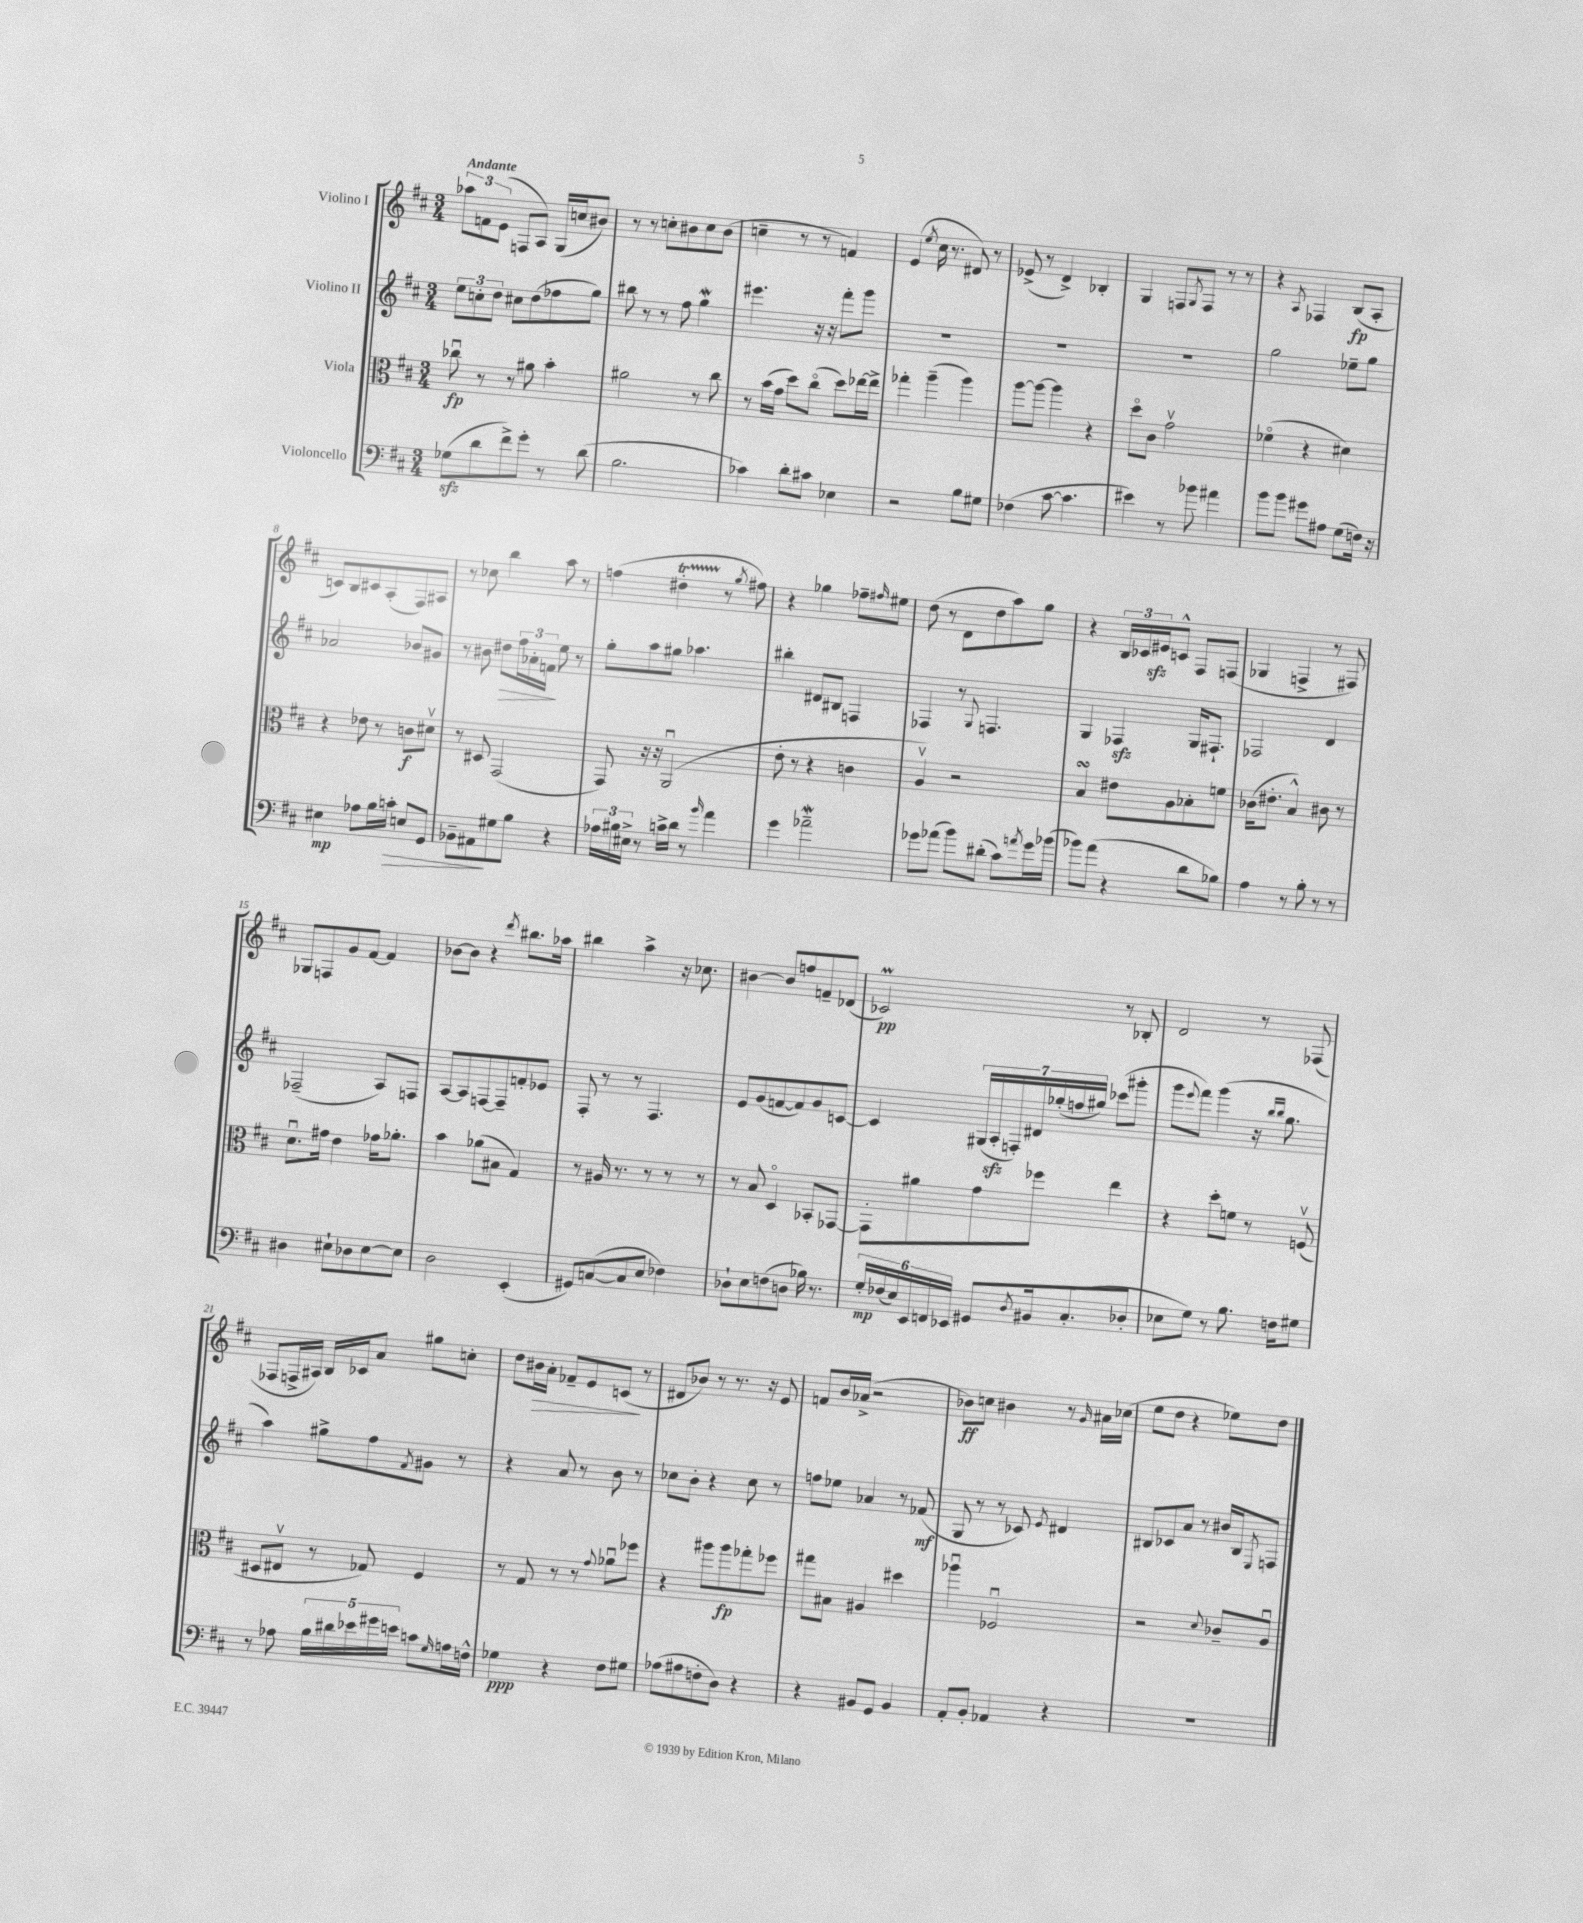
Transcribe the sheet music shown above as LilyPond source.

<<
\new StaffGroup <<
\new Staff = "s0" \with { instrumentName = "Violino I" } {
    \clef treble \key d \major \numericTimeSignature \time 3/4 \tempo "Andante"
    \tuplet 3/2 { aes''8 f'8 e'8( } f8 a8) g16( c''16 bis'8) |
    r8 r8 c''8-. bis'8 c''8 bis'8( |
    c''4-- r8 r8 f'4) |
    e'4( \acciaccatura { e''8 } cis''16 r8. dis'8) r8 |
    ees'8->( r8 d'4->) bes4-. |
    g4 f8 \acciaccatura { g8 } f8 r8 r8 |
    r4 \acciaccatura { a8 } fes4 b8\fp( a8-. |
    c'8) b8 cis'8 a8-.( fis8) ais8 |
    r8 ces''8 b''4 a''8 r8 |
    f''4( dis''4-.\startTrillSpan r8\stopTrillSpan \acciaccatura { g''8 } fis''8) |
    r4 ges''4 fes''8-- \grace { fis''16 } eis''8 |
    d''8( r8 d'8 d''8 a''8) g''8 |
    r4 \tuplet 3/2 { b16 ces'16 eis'16\sfz } c'8-^ fis8 f8( |
    ges4 f4-> r8 fis8) |
    ges8 f8 g'8 fis'8~ fis'4 |
    bes'8~ bes'8 r4 \acciaccatura { d'''8 } bis''8. aes''16 |
    bis''4 a''4-> r16 ces''8. |
    bis'4~ bis'8 f''8 f'8-- des'8( |
    ces'2\prall\pp) r8 bes8-. |
    d'2 r8 fes8( |
    fes8 f16-> ais16) b16 ces'16 a'8 gis''8 c''8-. |
    d''8 bis'16\> a'16-. fes'8-- e'8 c'8\!( r8 |
    dis'8 bes'8) r8 r8. r16 e'8 |
    f'8 b'16 aes'16->( r2 |
    bes'8\ff) c''8 bis'4 r8 \grace { g'16 } ais'16 ces''16( |
    e''8 d''8 r4 ees''8) d''8 \bar "|." |
}
\new Staff = "s1" \with { instrumentName = "Violino II" } {
    \clef treble \key d \major \numericTimeSignature \time 3/4
    \tuplet 3/2 { e''8 c''8-. d''8 } cis''8 d''8( fes''8 g''8) |
    bis''8 r8 r8 fis''8 g''4\mordent |
    eis'''4. r16 r16 fis'''8-. g'''8 |
    R2. |
    R2. |
    R2. |
    g''2 ees''8-- g''8 |
    aes'2 bes'8 gis'8 |
    r8 bis'8 dis''8\> \tuplet 3/2 { fis''16 aes'16-. f'16\! } e''8 r8 |
    g''8-. a''8 gis''8 aes''4. |
    bis''4-. dis'8 bis8 f4 |
    fes4 r8 \appoggiatura { g8 } f4. |
    g4 fes4\sfz g16 fis8.-! |
    fes2 d'4 |
    fes2--( a8) f8 |
    a8~ a8 f8~ f8-- f'8-. ees'8 |
    fis8-. r8 r8 fis4. |
    e'8 g'8( f'8~ f'8) g'8 c'8~ |
    c'4 \tuplet 7/4 { gis16( a16-.\sfz f16-.) dis'16 ges''16-.( f''16 gis''16) } ces'''8( gis'''8-. |
    g'''8 \appoggiatura { e'''8 } fis'''8) g'''4( r16 \grace { b''16 b''16 } g''8. |
    a''4) gis''8-> fis''8 \acciaccatura { fis'8 } gis'8 r8 |
    r4 a'8 r8 b'8 r8 |
    ces''8 b'8-. r4 ces''8 r8 |
    f''8 ees''8 aes'4 r8 fes'8\mf( |
    g8 r8 r8 ces'8) \acciaccatura { e'8 } dis'4 |
    bis8 ces'8 a'8 r8 bis'16 bis16 \acciaccatura { e8 } f8 \bar "|." |
}
\new Staff = "s2" \with { instrumentName = "Viola" } {
    \clef alto \key d \major \numericTimeSignature \time 3/4
    ces''8\downbow\fp r8 r8 ais'8 b'4-. |
    ais'2 r8 cis''8 |
    r8 b'16( g'16 d''8) cis''8\flageolet( d''8) ees''16~ ees''16-> |
    ges''4-. a''4--( a''4) |
    a''8~ a''8~ a''4 r4 |
    d''8\flageolet cis'8 g'2\upbow |
    fes'4\flageolet( r4 dis'4) |
    r4 ees'8 r8 c'8\f dis'8\upbow |
    r8 dis8 g,2( |
    g,8) r16 r16 a,2\downbow( |
    e'8-. r8 r4 c'4 |
    a4\upbow) r2 |
    b4\turn eis'8 a8 bes8-. f'8 |
    ces'16( eis'8.-. b4-^) cis'8 r8 |
    d'8.\downbow gis'16 e'4 ges'16 aes'8.-. |
    b'4 aes'8( bis8 g4) |
    r8 ais16 r8. r8 r8 r8 |
    r8 b8 d4\flageolet bes,8-. ges,8~ |
    ges,8-. ais'8 g'8 fes''8 e''4 |
    r4 d''8-. f'8 r8 f8\upbow( |
    dis8 eis8\upbow r8 ges8) fis4 |
    r8 g8 r8 r8 \appoggiatura { g'8 } aes'8\downbow fes''8 |
    r4 ais''8 ais''8\fp ges''8-. fes''8 |
    gis''8 bis8 ais4 dis''4 |
    aes''4\downbow fes2\downbow |
    r2 \appoggiatura { d'8 } ces'8-- a8\downbow \bar "|." |
}
\new Staff = "s3" \with { instrumentName = "Violoncello" } {
    \clef bass \key d \major \numericTimeSignature \time 3/4
    ges8\sfz( d'8 fis'8->) g'8-. r8 d'8( |
    b2. |
    ces'4) d'8-. cis'8 ees4 |
    r2 b8 gis8 |
    fes4( cis'8~ cis'4. |
    eis'4) r8 bes'8 ais'4 |
    b'8 b'8 gis'8 ais8 g8( f16) r16 |
    eis4\mp aes8 b16 c'16-.\> e8 g,8 |
    bes,8-- ais,8\! gis8 b8 r4 |
    \tuplet 3/2 { aes16 bis16 eis16-> } r8 c'16-> d'16 r8 \grace { b'16 } a'4 |
    g'4 aes'2--\mordent |
    ges'8 aes'8( b'8) dis'8-.( cis'8) \acciaccatura { a'8 } ges'16 bes'16( |
    bes'8) a'8( r4 d'8 bes8) |
    a4 r8 b8-. r8 r8 |
    dis4 eis8-! des8 eis8~ eis8 |
    d2 e,4-.( |
    gis,8) c8~( c8 e8 fes4) |
    des8-! e8 f8( d8 bes16) r8. |
    \tuplet 6/4 { g16-.\mp fes16( e16) e,16 f,16 ees,16 } gis,8 \acciaccatura { d8 } bis,16 cis8.-.( des8-. |
    ees8 g8) r8 b8. f16 gis8 |
    r8 aes8 \tuplet 5/4 { b16 dis'16 ees'16 gis'16 e'16 } c'8 \grace { g16 } a16 f16-^ |
    ges4\ppp r4 fis8 gis8 |
    aes8( ais8 f8-. d8) r4 |
    r4 bis,8 g,8 bis,4 |
    a,8-. b,8-. aes,4 r4 |
    R2. \bar "|." |
}
>>
>>
